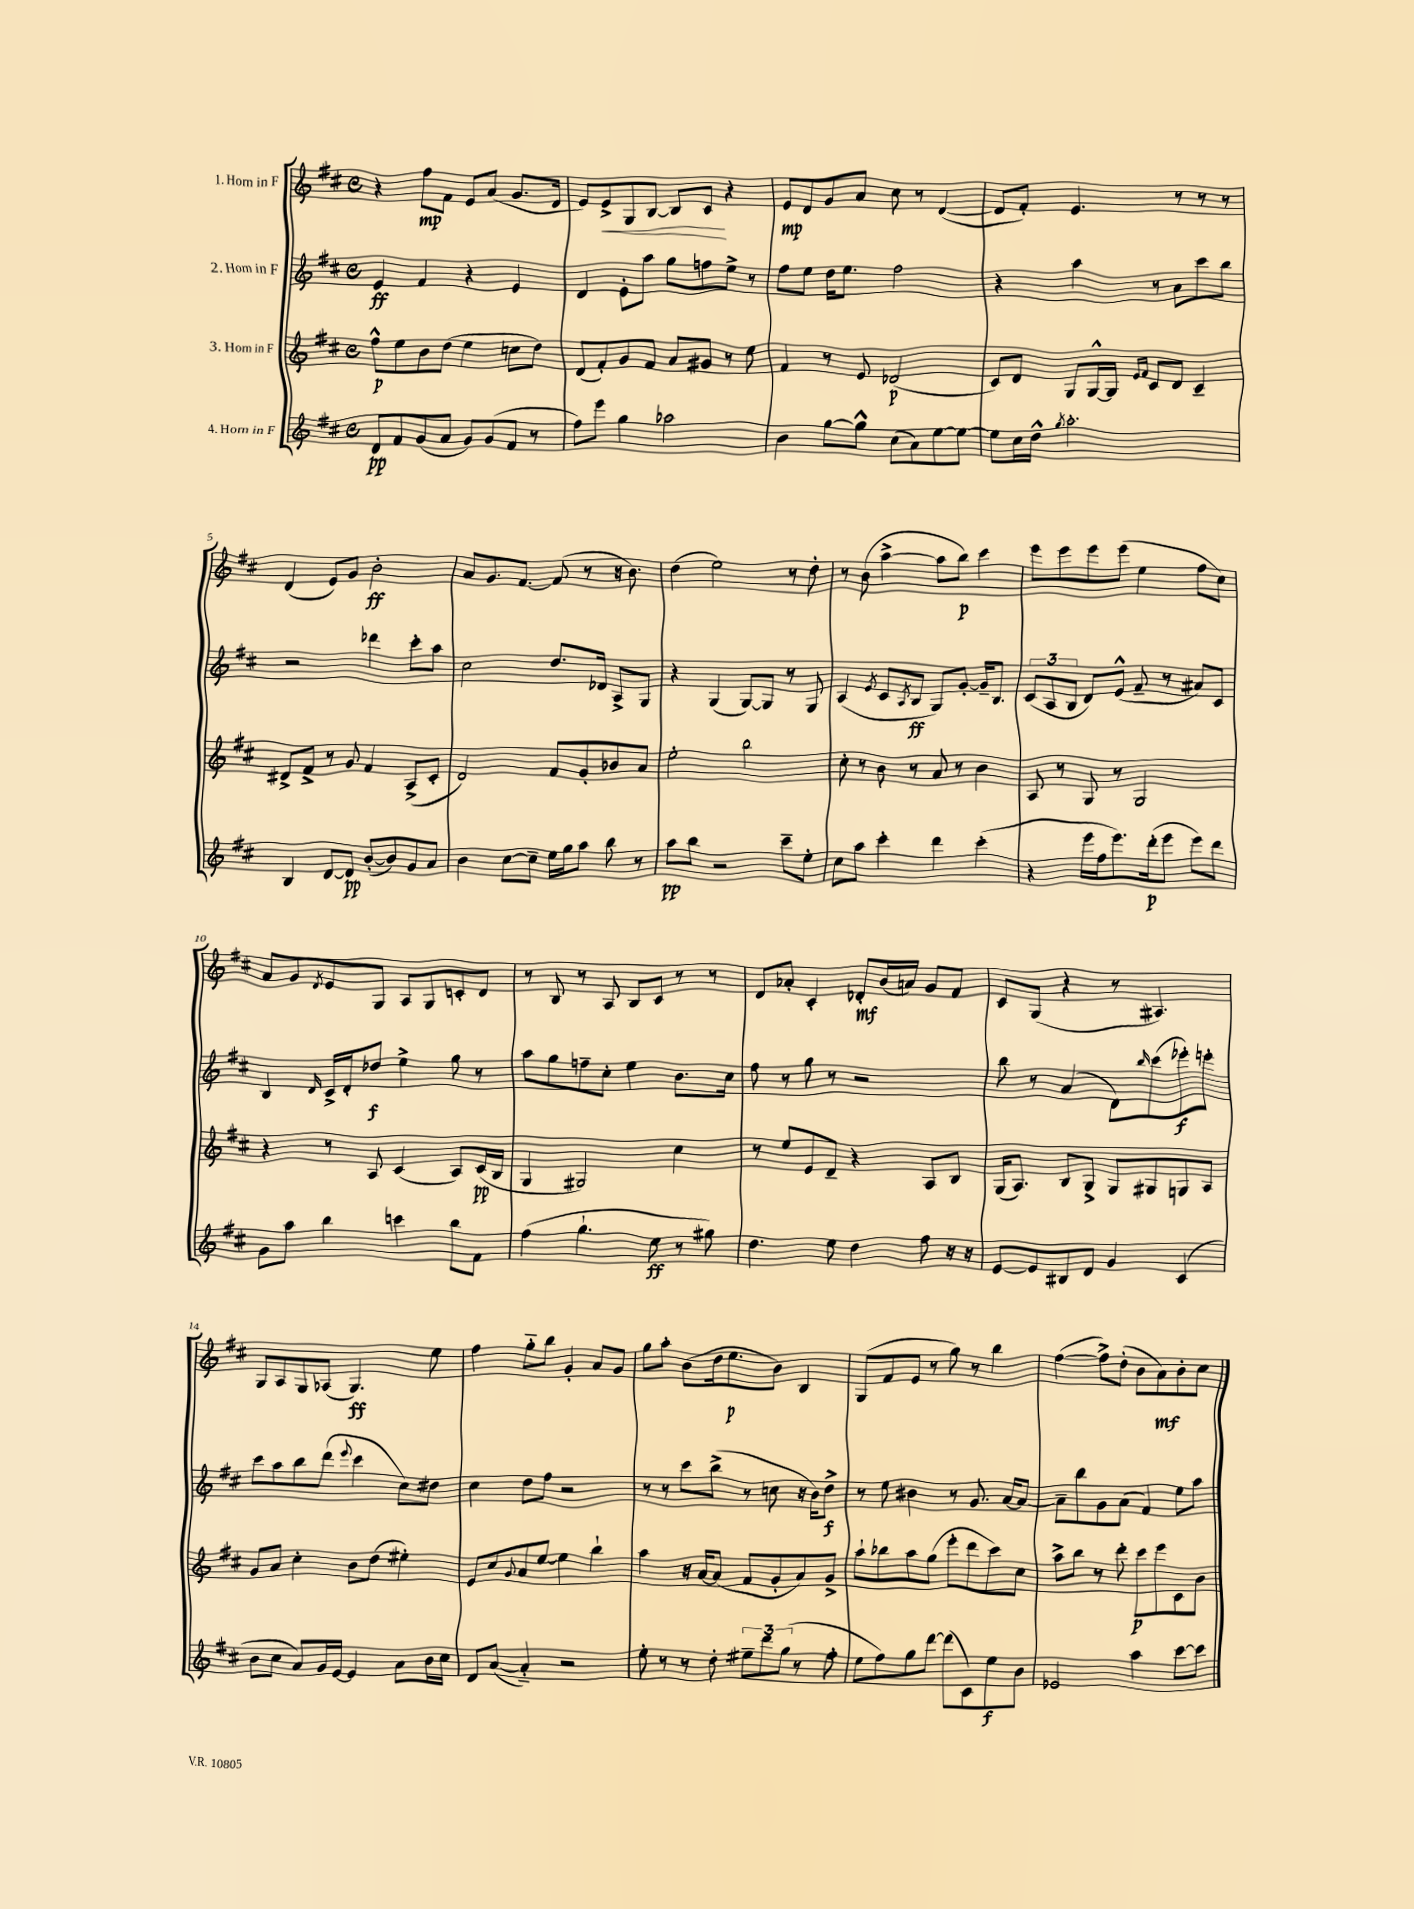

**kern	**kern	**kern	**kern
*staff4	*staff3	*staff2	*staff1
*clefG2	*clefG2	*clefG2	*clefG2
*k[f#c#]	*k[f#c#]	*k[f#c#]	*k[f#c#]
*M4/4	*M4/4	*M4/4	*M4/4
*met(c)	*met(c)	*met(c)	*met(c)
8d	8ff#^^	4e	4r
8f#	8ee	.	.
(8g	8b	4f#	8ff#
8a	(8dd	.	8f#
8g)	4ee	4r	8e
(8g	.	.	(8a
8f#	8cc	4e	8.g
8r	8dd)	.	.
.	.	.	16d
=	=	=	=
8ff#)	(8d	4d	8e)
8eee	8f#')	.	8e^
4gg	8g	8e'	8G
.	8f#	8aa	[8B
2aa-	8a	8gg	8B]
.	8g#	8ff	8c#
.	8r	8ee^	4r
.	8ee	8r	.
=	=	=	=
4b	4f#	8ff#	8e
.	.	8ee	8d
[8gg	8r	16dd	8g
.	.	8.ee	.
8gg^^]	8e	.	8a
(8cc#	(2d-	2ff#	8cc#
8a)	.	.	8r
[8ee	.	.	([4d
8ee_	.	.	.
=	=	=	=
8ee]	8c#)	4r	8d]
16cc#	8d	.	8f#')
16dd^^	.	.	.
8qgg	.	.	.
2.aa'	8G	4aa	4.e
.	[16G^^	.	.
.	16G]	.	.
.	16qqe	.	.
.	16qqf#	.	.
.	8c#	8r	.
.	8d	8a	8r
.	4c#~	8ccc#	8r
.	.	8bb	8r
=	=	=	=
4B	8d#^	2r	(4d
.	8f#^	.	.
[8d	8r	.	8e)
8d]	8g	.	8g
([8b'	4f#	4ddd-	2b'
8b])	.	.	.
8g	(8A^	8ccc#'	.
8a	8c#'	8aa	.
=	=	=	=
4b	2d)	2cc#	8a
.	.	.	8.g
[8cc#	.	.	.
.	.	.	[8.f#
8cc#~]	.	.	.
16ee	8f#	8.dd	(8f#]
16gg	.	.	.
8aa	8g'	.	8r
.	.	16d-	.
8bb	8b-	8A^	16r
.	.	.	8.b)
8r	8a	8G	.
=	=	=	=
8aa	2ee'	4r	(4dd
8bb	.	.	.
2r	.	(4G	2ee)
.	2bb	[8G)	.
.	.	8G]	.
8ccc#~	.	8r	8r
8ee'	.	8G	8dd'
=	=	=	=
8cc#	8cc#'	(4A	8r
8aa	8r	.	(8b
.	.	8qe	.
4ccc#'	8b	8c#	[4aa^
.	.	8qA	.
.	8r	8B	.
4ddd	8a	8G)	8aa]
.	8r	[8g'	8bb)
(4ccc#'	4b	16g~]	4ccc#
.	.	8.B	.
=	=	=	=
4r	8A	(12c#	8eee
.	.	12A	.
.	8r	.	8eee
.	.	12B	.
16eee	8G	8d)	8eee
16ff#	.	.	.
8.eee)	8r	(8e^^	(8eee
.	2G	8f#~	4ee
(16ddd'	.	.	.
8eee	.	8r	.
8eee)	.	8a#)	8ff#
8ddd	.	8c#	8cc#)
=	=	=	=
8g	4r	4B	8a
8aa	.	.	8g
.	.	16qqd	8qd
4bb	8r	16c#^	8e
.	.	16d'	.
.	8A	8dd-	8G
4ccc	(4c#	4ee^	8A
.	.	.	8G
8bb	8A)	8gg	8c'
8f#	(16c#	8r	8d
.	16B	.	.
=	=	=	=
(4ff#	4G	8aa	8r
.	.	8gg	8B
4.gg`	2G#)	8ff~	8r
.	.	8cc#'	8A
.	.	4ee	8B
8ee	.	.	8c#
8r	4cc#	8.b	8r
8gg#)	.	.	8r
.	.	16cc#	.
=	=	=	=
4.dd	8r	8ff#	8d
.	8ee	8r	8a-'
.	8e	8gg	4c#'
8ee	8d~	8r	.
4dd	4r	2r	8d-'
.	.	.	(16b
.	.	.	16a)
8ff#	8A	.	8g
16r	8B	.	8f#
16r	.	.	.
=	=	=	=
[8e	(16G	8bb	8c#
.	8.A)	.	.
8e]	.	8r	(8G
8B#	8B	(4a	4r
8d	8G^	.	.
4g	8G	8d)	8r
.	.	16qqbb	.
.	8G#	(8ccc#	4.A#)
(4c#	8G	8eee-')	.
.	8A	8eee'	.
=	=	=	=
8b	8g	8ccc#	8G
8cc#	8a	8aa	8A
8a)	4cc#'	8bb	8G
16g	.	(8ddd	(8A-
[16e	.	.	.
.	.	8qqeee	.
4e]	8b	4ccc#	4.G)
.	(8dd	.	.
8a	4ee#')	8cc#)	.
16b	.	8dd#	8ee
16cc#	.	.	.
=	=	=	=
8d	8e	4cc#	4ff#
([8a	8cc#	.	.
.	8qqg	.	.
4a'~])	8a	8dd	8gg'~
.	[8ee	8ff#	8bb
2r	4ee]	2r	4g'
.	4bb`	.	8a
.	.	.	8g
=	=	=	=
8ee'	4aa	8r	8gg
8r	.	8r	8aa'
8r	16r	8ccc#	(8b
.	[16a	.	.
8dd'	(8a]	(8bb^	16dd
.	.	.	8.ee
12ee#~	8f#	8r	.
12ddd	.	.	.
.	8g'	8cc	8b)
(12gg	.	.	.
8r	8a)	16r	4B
.	.	16b)	.
8ff#'	8g^	8dd^	.
=	=	=	=
8ee	8aa`	8r	(8G
8ff#)	8bb-	8ee	8f#
8gg	8aa	4b#	8e
[8ddd	(8gg	.	8r
(8ddd]	8eee'	8r	8gg)
8c#)	8ddd	8.g	8r
8ee	8ccc#)	.	4bb
.	.	[16a	.
8b	8cc#	8a_	.
=	=	=	=
2e-	8aa^	8a~]	([4ff#
.	8bb	8bb	.
.	8r	8g	8ff#^])
.	8ddd'	(8a	(8dd'
4aa	8ccc#	4f#)	8b
.	8eee	.	8a)
[8ccc#	8c#	8ee	8b'
8ccc#]	8b	8aa	8cc#
==	==	==	==
*-	*-	*-	*-
